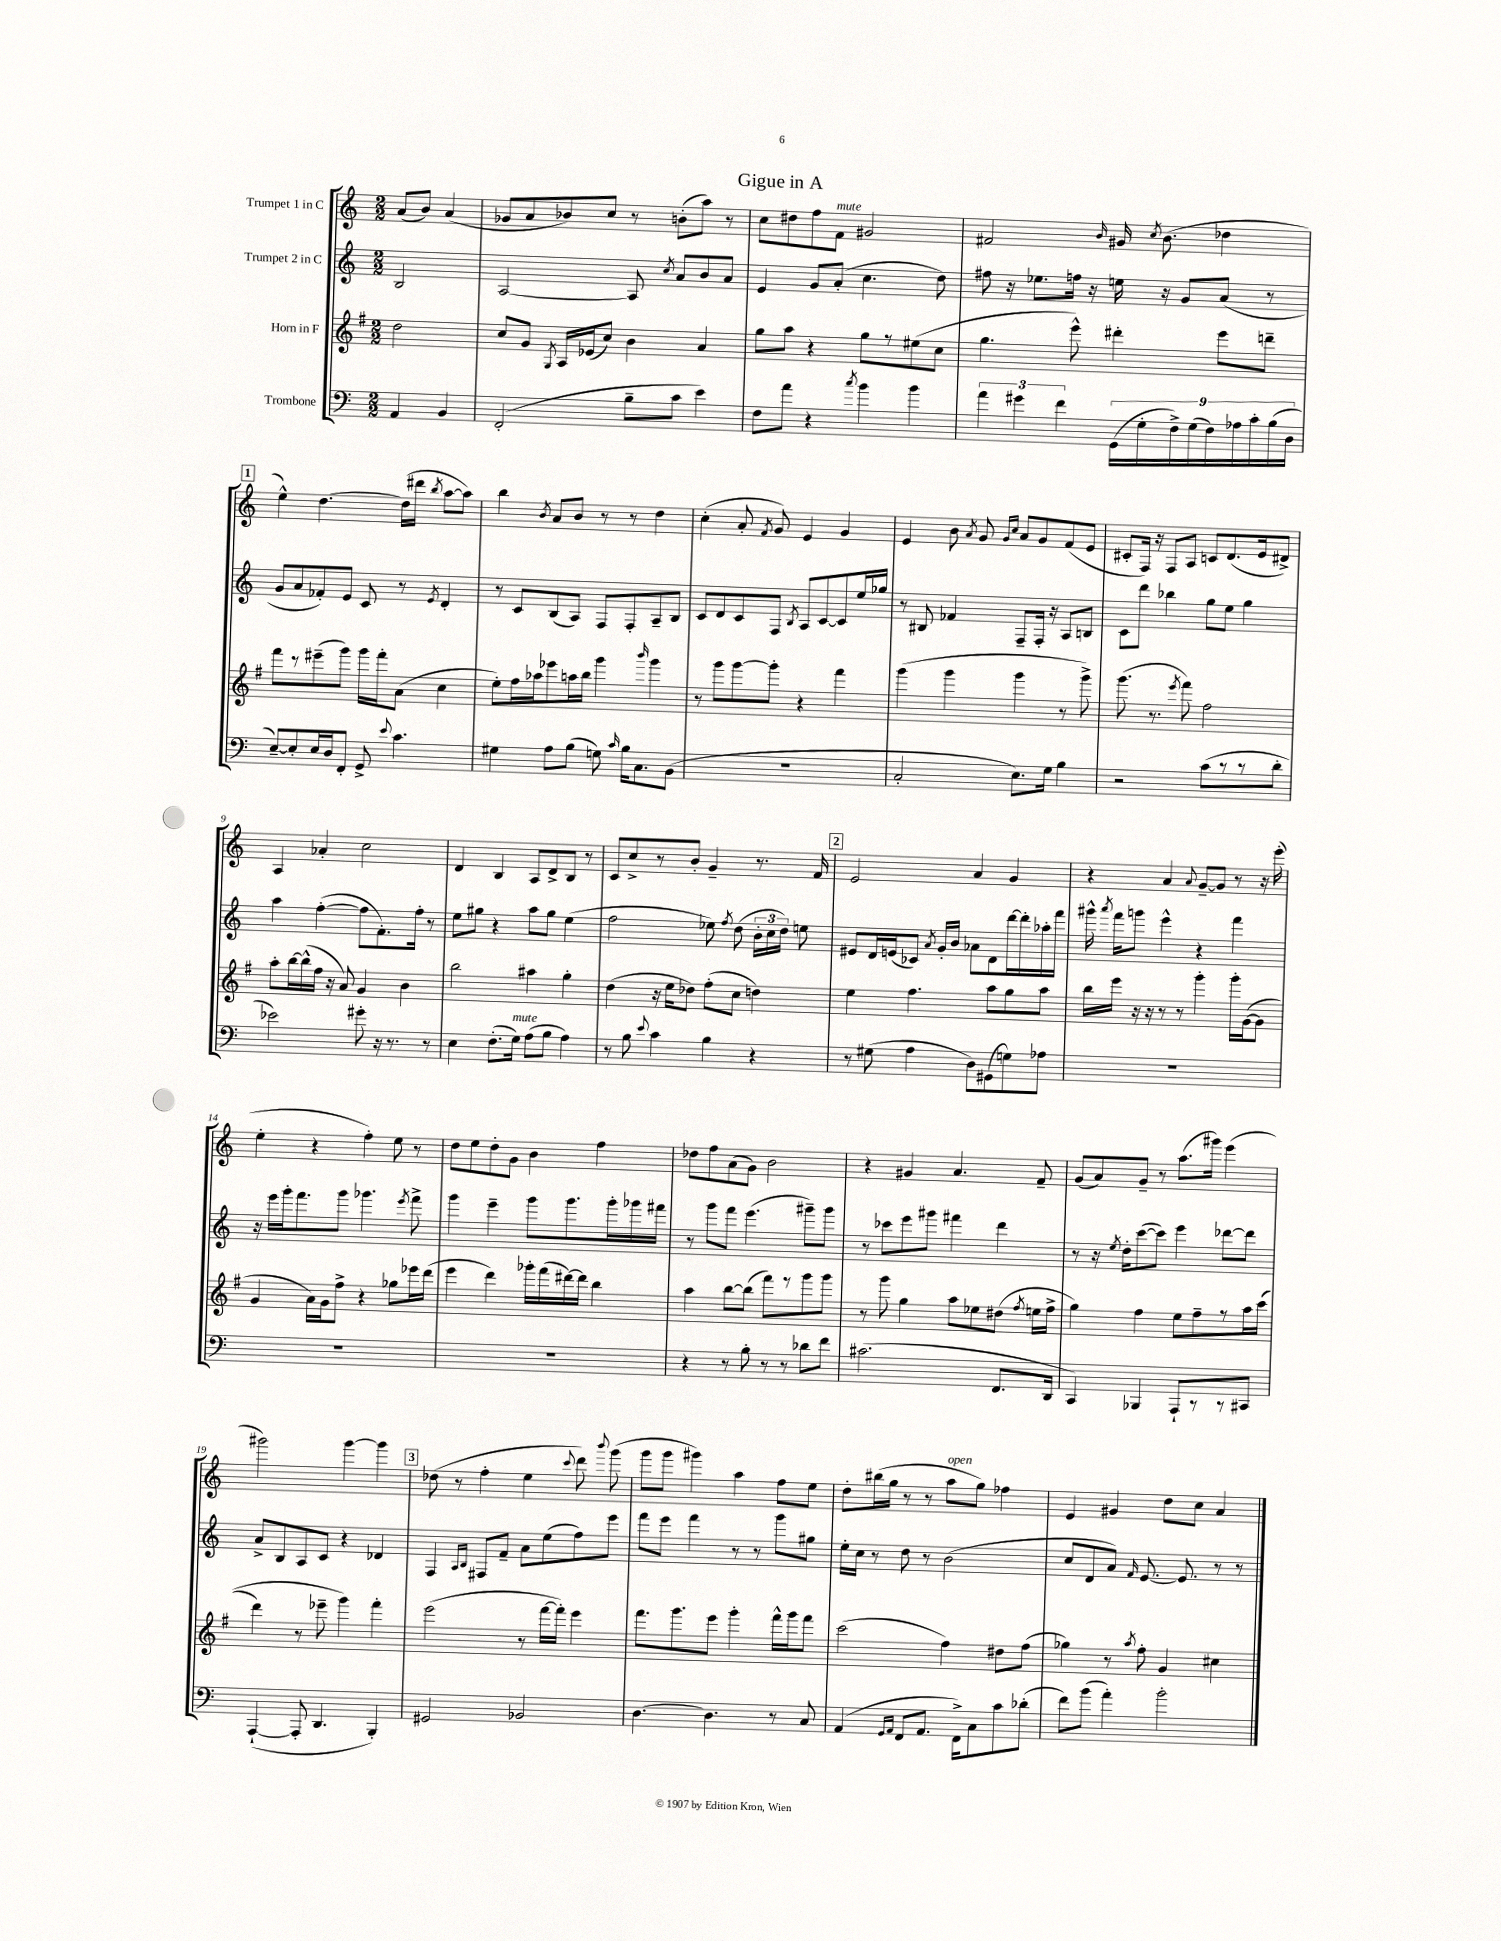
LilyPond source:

\header { title = "Gigue in A" }
<<
\new StaffGroup <<
\new Staff = "s0" \with { instrumentName = "Trumpet 1 in C" } {
    \clef treble \key c \major \numericTimeSignature \time 2/2 \partial 2
    \autoBeamOff a'8[( b'8]) a'4( |
    ges'8[ a'8 bes'8) c''8] r8 b'8[-.( a''8]) r8 |
    c''8[ dis''8 f''8 f'8]^\markup { \italic "mute" } gis'2 |
    fis'2 \grace { b'16 } gis'16 \acciaccatura { c''8 } b'8.( des''4 |
    \mark \markup { \box "1" } e''4-^) d''4.~ d''16[( dis'''16] \acciaccatura { b''8 } a''8[~ a''8]) |
    b''4 \acciaccatura { b'8 } a'8[ b'8] r8 r8 d''4 |
    c''4-.( a'8-. \acciaccatura { f'8 } g'8) e'4 g'4 |
    e'4 b'8 \acciaccatura { a'8 } g'8 \grace { g'16[ c''16] } a'8[ g'8 f'8( e'8] |
    cis'8[-. f16]) r16 f8[ a8] c'8[ d'8.( e'16 dis'8]->) |
    a4 aes'4-. c''2 |
    d'4 b4 a8[ d'8-> b8] r8 |
    c'8[ c''8-> r8 b'8]-. g'4-- r8. f'16 |
    \mark \markup { \box "2" } e'2 a'4 g'4 |
    r4 a'4 \appoggiatura { a'8 } g'8[~-- g'8] r8 r16 e'''16-.( |
    e''4-. r4 f''4-.) e''8 r8 |
    d''8[ e''8 d''8-. g'8] b'4 f''4 |
    des''8[ f''8 a'8( g'8]) b'2 |
    r4 gis'4 a'4. f'8-- |
    g'8[( a'8) g'8]-- r8 a''8.[( gis'''16]) e'''4( |
    gis'''2) gis'''4~ gis'''4 |
    \mark \markup { \box "3" } des''8( r8 f''4-. e''4 \appoggiatura { c'''8 } d'''8) \appoggiatura { b'''8 } g'''8( |
    g'''8[ g'''8] gis'''4) a''4 f''8[ e''8] |
    d''8[-. bis''16( g''16] r8 r8 a''8[^\markup { \italic "open" } g''8]) fes''4 |
    e'4 gis'4 d''8[ c''8] a'4 \bar "|." |
}
\new Staff = "s1" \with { instrumentName = "Trumpet 2 in C" } {
    \clef treble \key c \major \numericTimeSignature \time 2/2 \partial 2
    \autoBeamOff b2 |
    a2~ a8 \acciaccatura { c''8 } a'8[ b'8 a'8] |
    e'4 g'8[ a'8]-.( c''4. d''8) |
    fis''8 r16 ees''8.[ f''16] r16 e''16 r16 g'8[ a'8]( r8 |
    \mark \markup { \box "1" } g'8[ a'8 fes'8-.) e'8] c'8 r8 \acciaccatura { e'8 } d'4-. |
    r8 c'8[ b8( a8]) f8[ f8-. a8-- b8] |
    c'8[ d'8 c'8 f8] \acciaccatura { b8 } a8[ c'8~ c'8 e''16 ges''16] |
    r8 bis8 fes'4 f8[-- f16]-. r16 a8[ b8] |
    c'8[ d'''8] bes''4 g''8[ e''8] g''4 |
    a''4 f''4~-.( f''8[ f'8.-.) f''16]-. r8 |
    e''8[ gis''8] r4 a''8[ gis''8] e''4( |
    f''2 ees''8) \acciaccatura { f''8 } d''8( \tuplet 3/2 { b'16[-. c''16 d''16]) } e''8 |
    \mark \markup { \box "2" } eis'8[ d'16 e'16( ces'8]) \acciaccatura { a'8 } g'16[-. b'16] aes'8[ d'8 d'''16~ d'''16-. aes''16-. f'''16] |
    gis'''16-^ \acciaccatura { a'''8 } f'''16[ g'''8] e'''4-^ r4 f'''4 |
    r16 e'''16[ g'''16-. f'''8. g'''8] ges'''4. \acciaccatura { e'''8 } f'''8-> |
    g'''4 e'''4-- g'''8[ g'''8. g'''16-. ges'''16 fis'''16] |
    r8 g'''8[ f'''8] e'''4.( gis'''8[--) gis'''8] |
    r8 ces'''8[ e'''8 gis'''8] fis'''4 d'''4 |
    r8 r16 \acciaccatura { e''8 } d''16[-. c'''8~( c'''8]) e'''4 des'''8[~ des'''8] |
    a'8[-> b8 a8 c'8] r4 des'4 |
    \mark \markup { \box "3" } f4 \grace { a16[ b16] } fis8[ f'8]-- a'8[ e''8( f''8) e'''8] |
    f'''8[ e'''8] f'''4 r8 r8 g'''8[ gis''8] |
    e''16[-. c''16] r8 d''8 r8 b'2( |
    c''8[ d'8 a'8]) \grace { f'16 } e'8.~ e'8. r8 r8 \bar "|." |
}
\new Staff = "s2" \with { instrumentName = "Horn in F" } {
    \clef treble \key g \major \numericTimeSignature \time 2/2 \partial 2
    \autoBeamOff d''2 |
    c''8[ g'8] \acciaccatura { g8 } a16[ ees'16( c''8]) b'4 a'4 |
    g''8[ a''8] r4 g''8[ r8 eis''8( c''8] |
    g''4. e'''8-^) dis'''4-. e'''8[ d'''8]-- |
    \mark \markup { \box "1" } fis'''8[ r8 eis'''8--( g'''8]) g'''16[ fis'''16-. a'8]( c''4 |
    e''8[-.) fis''16 aes''16 ees'''8 a''16 b''16] g'''4 \grace { b'''16 } g'''4 |
    r8 g'''8[ g'''8~ g'''8]-. r4 fis'''4 |
    g'''4( g'''4 g'''4 r8 g'''8->) |
    g'''8.( r8. \acciaccatura { e'''8 } fis'''8) fis''2 |
    a''8[-. b''16~ b''16-^( fis''16] r16 a'8) g'4 b'4 |
    b''2 ais''4 g''4-. |
    d''4( r16 e''16[ des''8]) fis''8[-.( c''8] d''4) |
    \mark \markup { \box "2" } e''4 fis''4. a''8[ g''8 a''8] |
    b''16[ e'''16] r16 r16 r8 r8 g'''4-. g'''16[-. g'16~( g'8] |
    g'4 a'16[) g'16 fis''8]-> r4 ges''8[ ees'''16 d'''16]( |
    e'''4 d'''4) ges'''16[-. fis'''16( dis'''16~) dis'''16] b''4 |
    a''4 b''8[~ b''8]( fis'''8[) r8 g'''8 g'''8] |
    r8 g'''8 g''4 a''8[ ees''8 dis''8]( \acciaccatura { fis''8 } e''16[ fis''16]-> |
    g''4) fis''4 e''8[ fis''8-- r8 a''16 c'''16](\( |
    d'''4) r8 ees'''8-- g'''4\) fis'''4-. |
    \mark \markup { \box "3" } e'''2( r8 fis'''16[~ fis'''16]-.) e'''4 |
    fis'''8.[ g'''8. e'''8] g'''4-. fis'''16[-^ g'''16 fis'''8] |
    c'''2( fis''4) dis''8[ fis''8]( |
    ges''4) r8 \acciaccatura { a''8 } fis''8-. g'4 cis''4 \bar "|." |
}
\new Staff = "s3" \with { instrumentName = "Trombone" } {
    \clef bass \key c \major \numericTimeSignature \time 2/2 \partial 2
    \autoBeamOff a,4 b,4 |
    f,2-.( b8[-- c'8] e'4) |
    f8[ a'8] r4 \acciaccatura { c''8 } b'4 b'4 |
    \tuplet 3/2 { a'4 gis'4 f'4 } \tuplet 9/8 { g,16[( g16-. f16->) g16( f16) aes16 c'16-. b16( d16] } |
    \mark \markup { \box "1" } e8[~--) e8-. e16 d16 f,8]-. g,8-> \appoggiatura { e'8 } c'4. |
    gis4 a8[ b8]( g8) \grace { c'16 } b16[ c8. b,8]( |
    R1 |
    c2-. e8.[) g16] b4 |
    r2 c'8[( r8 r8 d'8]-. |
    ees'2) gis'8-. r16 r8. r8 |
    e4 f8.[-.( g16]^\markup { \italic "mute" }) a8[( b8] a4) |
    r8 b8 \appoggiatura { e'8 } c'4 b4 r4 |
    \mark \markup { \box "2" } r8 gis8( a4 d8[) gis,8( g8) aes8] |
    R1 |
    R1 |
    R1 |
    r4 r8 b8-. r8 r8 des'8[ f'8] |
    cis'2.( f,8.[ d,16] |
    c,4) bes,,4 a,,8[-! r8 r8 cis,8] |
    a,,4~-!( a,,8-. d,4. b,,4-.) |
    \mark \markup { \box "3" } gis,2 bes,2 |
    d4.~ d4. r8 c8 |
    a,4( \grace { g,16[ a,16] } f,8[ a,8.] f,16[->) c8 c'8 des'8]-.( |
    f'8[) b'8]( a'4-.) b'2-. \bar "|." |
}
>>
>>
